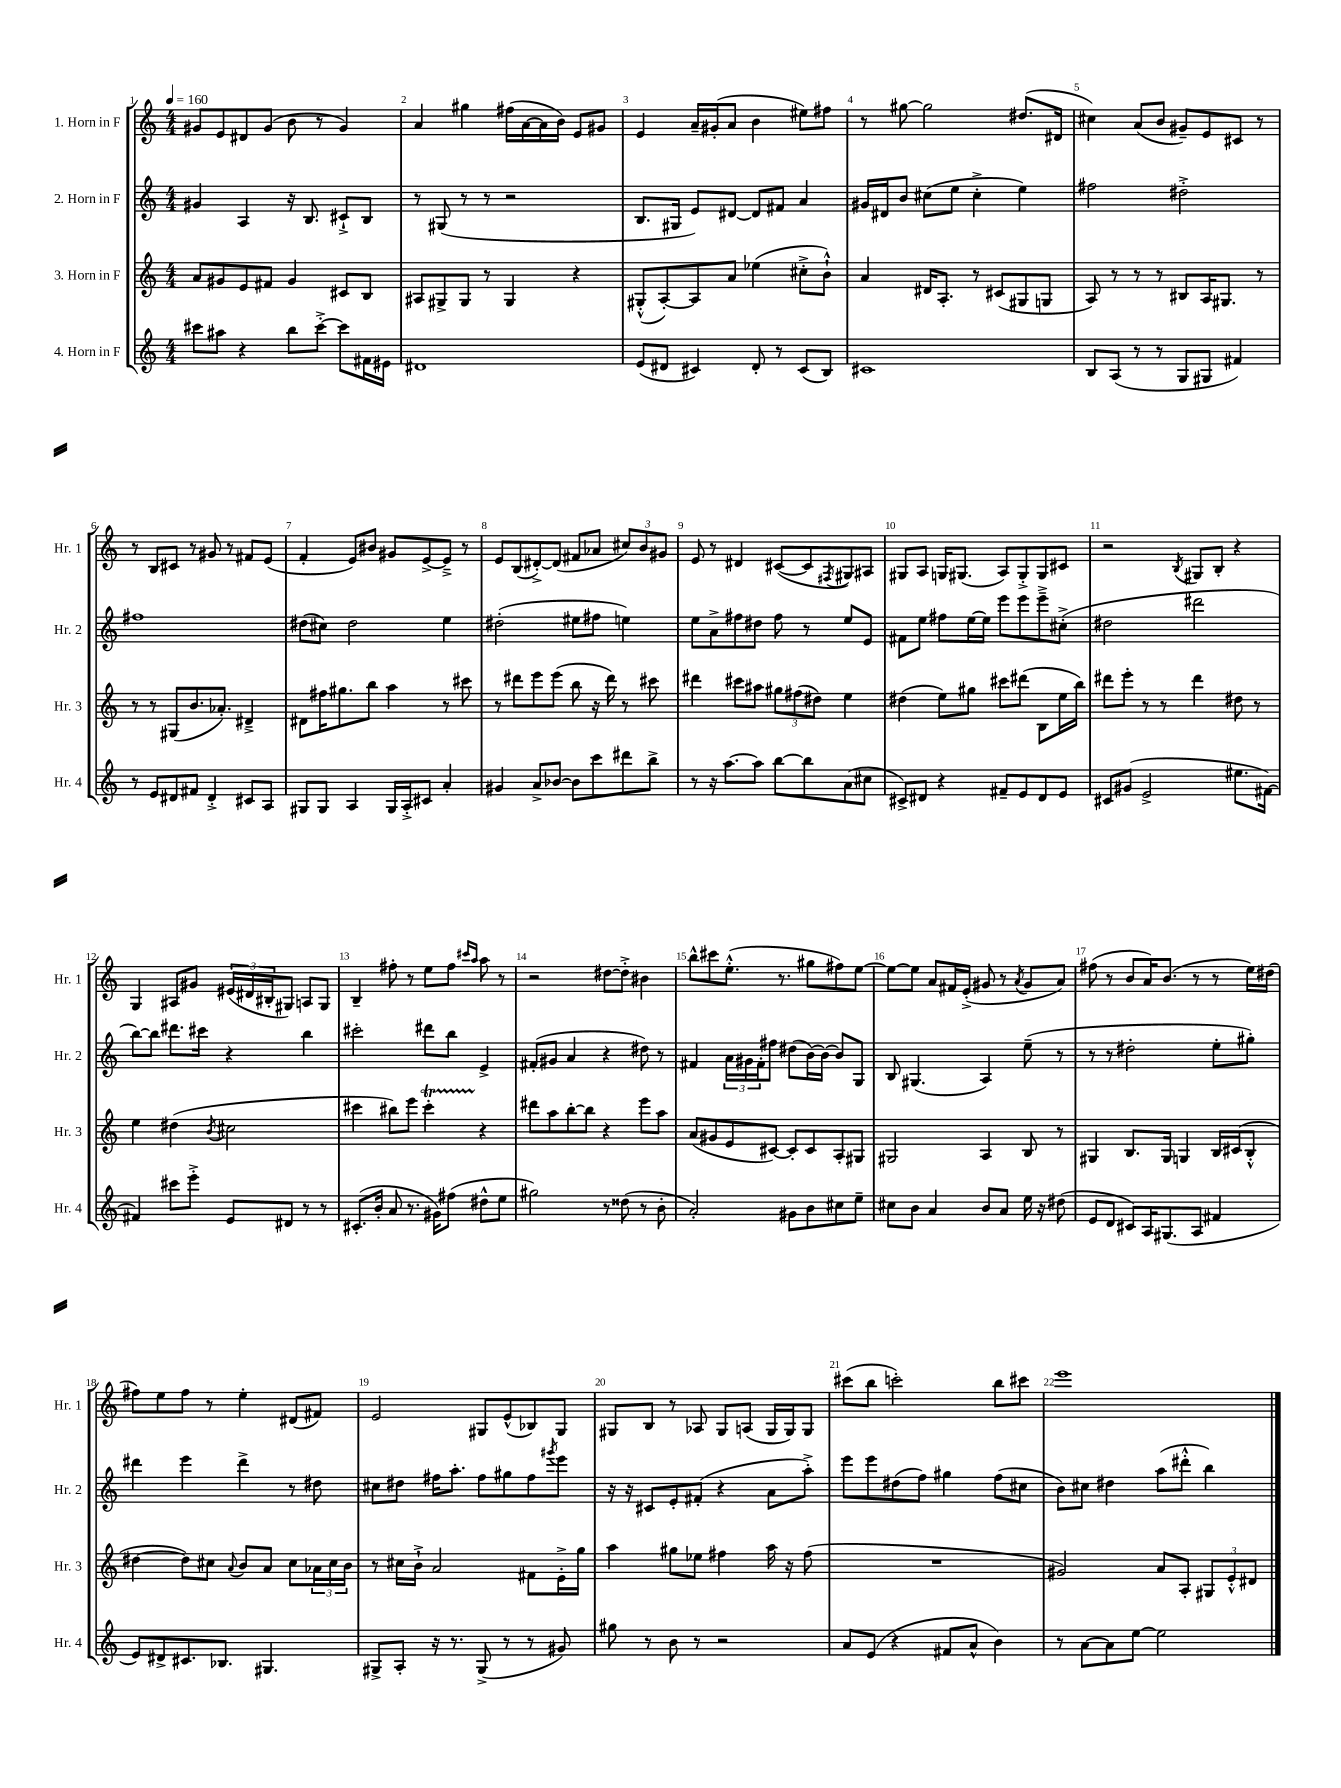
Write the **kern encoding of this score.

**kern	**kern	**kern	**kern
*staff4	*staff3	*staff2	*staff1
*clefG2	*clefG2	*clefG2	*clefG2
*k[]	*k[]	*k[]	*k[]
*M4/4	*M4/4	*M4/4	*M4/4
*MM160	*MM160	*MM160	*MM160
8ccc#	8a	4g#	8g#
8aa#	8g#	.	8e
4r	8e	4A	8d#
.	8f#	.	(8g#
8bb	4g#	16r	8b
.	.	8.B	.
[8ccc#'^	.	.	8r
8ccc#]	8c#	8c#`^	4g#)
16f#	8B	8B	.
16e#	.	.	.
=	=	=	=
1d#	8A#	8r	4a
.	8G#^	(8G#	.
.	8G#	8r	4gg#
.	8r	8r	.
.	4G#	2r	(16ff#
.	.	.	[16a
.	.	.	16a]
.	.	.	16b)
.	4r	.	8e
.	.	.	8g#
=	=	=	=
(8e	(8G#'^^	8.B	4e
8d#	[8A')	.	.
.	.	16G#	.
4c#)	8A]	8e)	16a~
.	.	.	(16g#'
.	8a	[8d#	8a
8d#'	(4ee-	8d#]	4b
8r	.	8f#	.
(8c#	8cc#'^	4a	8ee#)
8B)	8b`^^)	.	8ff#
=	=	=	=
1c#	4a	16g#	8r
.	.	16d#	.
.	.	8b	[8gg#
.	16d#	(8cc#	2gg#]
.	8.A'	.	.
.	.	8ee	.
.	8r	4cc#'^	.
.	(8c#	.	.
.	8G#	4ee)	(8.dd#
.	8G	.	.
.	.	.	16d#
=	=	=	=
8B	8A)	2ff#	4cc#)
(8A	8r	.	.
8r	8r	.	(8a
8r	8r	.	8b
8G	8B#	2dd#'^	8g#~)
8G#	16A	.	8e
.	8.G#	.	.
4f#)	.	.	8c#
.	8r	.	8r
=	=	=	=
8r	8r	1ff#	8r
8e	8r	.	8B
8d#	(8G#	.	8c#
8f#	8.b	.	8r
4d#'^	.	.	8g#
.	8.a-')	.	.
.	.	.	8r
8c#	4d#~^	.	8f#
8A	.	.	(8e
=	=	=	=
8G#	8d#	(8dd#	4f'
8G#	16ff#	8cc#)	.
.	8.gg#	.	.
4A	.	2dd#	8e)
.	8bb	.	8b#
16G#	4aa	.	8g#
16A'^	.	.	.
8c#	.	.	[8e^
4a'	8r	4ee	8e~^]
.	8ccc#	.	8r
=	=	=	=
4g#	8r	(2dd#'	8e
.	8ddd#	.	(8B
8a^	8eee	.	[8d#'^)
[8b-	(8eee	.	(8d#]
8b-]	8bb	8ee#	8f#
8ccc	16r	8ff#	8a-
.	16ddd#)	.	.
8ddd#	8r	4ee)	12cc#)
.	.	.	12b
8bb^	8ccc#	.	.
.	.	.	12g#
=	=	=	=
8r	4ddd#	8ee	8e
16r	.	8a^	8r
[8.aa	.	.	.
.	8ccc#	8ff#	4d#
8aa]	8aa#	8dd#	.
[8bb	12gg#	8ff#	([8c#
.	(12ff#	.	.
8bb]	.	8r	8c#]
.	12dd#)	.	.
.	.	.	8qF#
(8a	4ee	8ee	8G#)
8cc#	.	8e	8A#
=	=	=	=
8c#^)	(4dd#	8f#	8G#
8d#	.	8ee	8A
4r	8ee)	8ff#	16G
.	.	.	(8.G#
.	8gg#	[16ee	.
.	.	16ee]	.
8f#~	8ccc#	8eee	8A)
8e	(8ddd#	8eee	8G#'^
8d#	8B	8eee~^	8G#
8e	16ee	(8cc#'^	8c#
.	16bb)	.	.
=	=	=	=
8c#	8ddd#	2dd#	2r
(8g#	8eee'	.	.
2e^	8r	.	.
.	8r	.	.
.	.	.	8qB
.	4ddd#	2ddd#	8G#
.	.	.	8B'
8.ee#	8dd#	.	4r
.	8r	.	.
[16f#)	.	.	.
=	=	=	=
4f#]	4ee	[8bb)	4G
.	.	8bb]	.
8ccc#	(4dd#	8.ddd#	8A#
8eee'^	.	.	8g#
.	.	16ccc#	.
.	8qb	.	.
8e	2cc#	4r	(24e#
.	.	.	24d#
.	.	.	24B#'
8d#	.	.	8G#)
8r	.	4bb	8A
8r	.	.	8G#
=	=	=	=
(8.c#'	4ccc#	2ccc#'	4B~
16b'	.	.	.
8a	8bb#)	.	8ff#'
8.r	8eee	.	8r
.	4ccc#'	8ddd#	8ee
16g#)	.	.	.
(8ff#	.	8bb	8ff#
.	.	.	16qqccc#
.	.	.	16qqaa
8dd#^^	4r	4e^	8aa
8ee	.	.	8r
=	=	=	=
2gg#)	8ddd#	(8f#'	2r
.	8aa	8g#	.
.	[8bb'	4a	.
.	8bb]	.	.
8r	4r	4r	[8dd#
(8dd##	.	.	8dd#'^]
8r	8eee	8dd#)	4b#
8b'	8aa	8r	.
=	=	=	=
2a')	(8a	4f#	8bb^^
.	8g#	.	8ccc#
.	8e	24a	(8.ee'^^
.	.	24g#	.
.	.	24f#'	.
.	[8c#)	8ff#	.
.	.	.	8.r
8g#	8c#']	(8dd#	.
8b	8c#	[16b)	8gg#
.	.	16b_	.
8cc#	8A'	8b]	8ff#)
8ee~	8G#	8G	[8ee
=	=	=	=
8cc#	2G#	8B	8ee_
8b	.	(4.G#	8ee]
4a	.	.	8a
.	.	.	16f#
.	.	.	(16e'^
8b	4A	4A)	8g#
8a	.	.	8r
.	.	.	8qa
16ee	8B	(8ee~	8g#
16r	.	.	.
(8dd#	8r	8r	8a)
=	=	=	=
8e	4G#	8r	(8ff#
8d	.	8r	8r
8c#)	8.B	2dd#'	8b
16A	.	.	16a)
(8.G#	16G#	.	(8.b
.	4G	.	.
8A	.	.	8r
4f#	16B	8ee'	8r
.	(16c#	.	.
.	8B'^^	8gg#')	16ee)
.	.	.	(16dd#
=	=	=	=
8e)	[4dd#	4ddd#	8ff#)
8d#^	.	.	8ee
8.c#	8dd#])	4eee	8ff#
.	8cc#	.	8r
8.B-	.	.	.
.	8qqa	.	.
.	8b	4ddd#^	4ee'
4.G#	8a	.	.
.	8cc#	8r	(8d#
.	24a-	8dd#	8f#)
.	24cc#	.	.
.	24b	.	.
=	=	=	=
8G#^	8r	8cc#	2e
8A'	16cc#	8dd#	.
.	16b`^	.	.
16r	2a	16ff#	.
8.r	.	8.aa'	.
(8G#^	.	8ff#	8G#
8r	.	8gg#	(8e^^
8r	8f#	8ff#	8B-)
.	.	8qggg#	.
8g#)	16e'^	8eee	8G#
.	16gg	.	.
=	=	=	=
8gg#	4aa	16r	8G#
.	.	16r	.
8r	.	8c#	8B
8b	8gg#	8e'	8r
8r	8ee-	(8f#'	8A-
2r	4ff#	4r	8G#
.	.	.	(8A
.	16aa	8a	16G#
.	16r	.	16G#)
.	(8ff#	8aa'^)	8G#
=	=	=	=
8a	1r	8eee	(8ccc#
(8e	.	8eee	8bb
4r	.	(8dd#	2ccc')
.	.	8ff)	.
8f#	.	4gg#	.
8a^^	.	.	.
4b)	.	(8ff	8bb
.	.	8cc#	8ccc#
=	=	=	=
8r	2g#)	8b)	1eee
[8a	.	8cc#	.
8a]	.	4dd#	.
[8ee	.	.	.
2ee]	8a	(8aa	.
.	8A'	8ddd#'^^	.
.	12G#	4bb)	.
.	12e'^^	.	.
.	12d#	.	.
==	==	==	==
*-	*-	*-	*-
